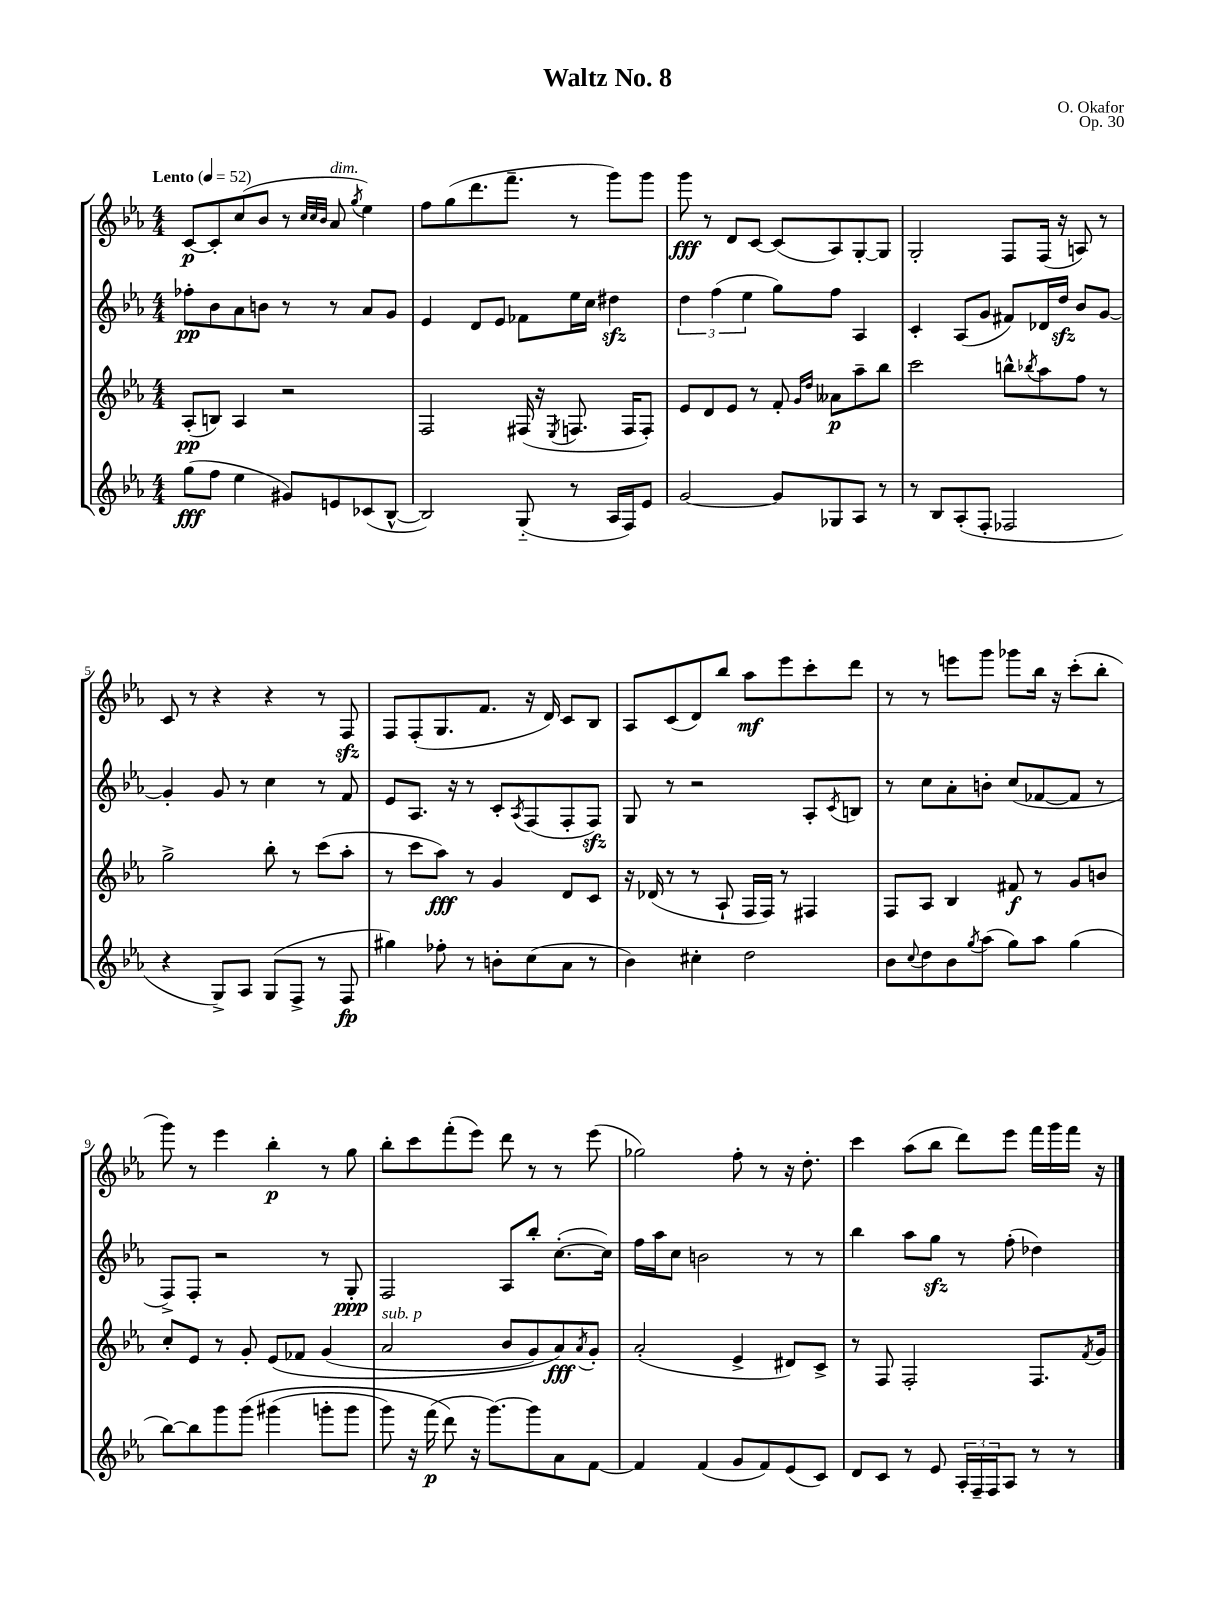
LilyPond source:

\header { title = "Waltz No. 8" composer = "O. Okafor" opus = "Op. 30" }
<<
\new StaffGroup <<
\new Staff = "s0" {
    \clef treble \key ees \major \numericTimeSignature \time 4/4 \tempo "Lento" 4 = 52
    c'8~\p c'8-. c''8( bes'8 r8 \grace { c''32 c''32 bes'32 } aes'8^\markup { \italic "dim." } \acciaccatura { g''8 } ees''4) |
    f''8 g''8( d'''8. f'''8.-- r8 g'''8) g'''8 |
    g'''8\fff r8 d'8 c'8~ c'8( aes8) g8~-. g8 |
    g2-. f8 f16( r16 a8) r8 |
    c'8 r8 r4 r4 r8 f8\sfz |
    f8 f8-.( g8. f'8. r16 d'16) c'8 bes8 |
    aes8 c'8( d'8) bes''8 aes''8\mf ees'''8 c'''8-. d'''8 |
    r8 r8 e'''8 g'''8 ges'''8 bes''16 r16 c'''8-.( bes''8-. |
    g'''8) r8 ees'''4 bes''4-.\p r8 g''8 |
    bes''8-. c'''8 f'''8-.( ees'''8) d'''8 r8 r8 ees'''8( |
    ges''2) f''8-. r8 r16 d''8.-. |
    c'''4 aes''8( bes''8 d'''8) ees'''8 f'''16 g'''16 f'''16 r16 \bar "|." |
}
\new Staff = "s1" {
    \clef treble \key ees \major \numericTimeSignature \time 4/4
    fes''8-.\pp bes'8 aes'8 b'8 r8 r8 aes'8 g'8 |
    ees'4 d'8 ees'8 fes'8 ees''16 c''16 dis''4\sfz |
    \tuplet 3/2 { d''4 f''4( ees''4 } g''8) f''8 aes4 |
    c'4-. aes8( g'8 fis'8) des'16 d''16\sfz bes'8 g'8~ |
    g'4-. g'8 r8 c''4 r8 f'8 |
    ees'8 aes8. r16 r8 c'8-. \acciaccatura { aes8 } f8( f8-. f8\sfz) |
    g8 r8 r2 aes8-. \acciaccatura { c'8 } b8 |
    r8 c''8 aes'8-. b'8-. c''8( fes'8~ fes'8 r8 |
    f8->) f8-. r2 r8 g8-.\ppp |
    f2 aes8 bes''8-. c''8.~-.( c''16) |
    f''16 aes''16 c''8 b'2 r8 r8 |
    bes''4 aes''8 g''8\sfz r8 f''8-.( des''4) \bar "|." |
}
\new Staff = "s2" {
    \clef treble \key ees \major \numericTimeSignature \time 4/4
    aes8-.\pp( b8) aes4 r2 |
    f2 fis16( r16 \acciaccatura { ees8 } f8. f16 f8-.) |
    ees'8 d'8 ees'8 r8 f'8-. \grace { g'16 d''16 } aeses'8\p aes''8-- bes''8 |
    c'''2 b''8-^ \acciaccatura { bes''8 } aes''8 f''8 r8 |
    g''2-> bes''8-. r8 c'''8( aes''8-. |
    r8 c'''8 aes''8\fff) r8 g'4 d'8 c'8 |
    r16 des'16( r8 r8 aes8-! f16 f16) r8 fis4 |
    f8 aes8 bes4 fis'8\f r8 g'8 b'8 |
    c''8-. ees'8 r8 g'8-. ees'8\( fes'8 g'4( |
    aes'2^\markup { \italic "sub. p" } bes'8 g'8) aes'8\fff\) \acciaccatura { aes'8 } g'8-. |
    aes'2-.( ees'4-> dis'8) c'8-> |
    r8 f8 f2-. f8. \acciaccatura { f'8 } g'16 \bar "|." |
}
\new Staff = "s3" {
    \clef treble \key ees \major \numericTimeSignature \time 4/4
    g''8\fff( f''8 ees''4 gis'8) e'8 ces'8( bes8~-^ |
    bes2) g8-_( r8 aes16 f16) ees'8 |
    g'2~ g'8 ges8 aes8 r8 |
    r8 bes8 aes8-.( f8-. fes2 |
    r4 g8->) aes8 g8( f8-> r8 f8\fp |
    gis''4) fes''8-. r8 b'8-. c''8( aes'8 r8 |
    bes'4) cis''4-. d''2 |
    bes'8 \appoggiatura { c''8 } d''8 bes'8 \acciaccatura { g''8 } aes''8( g''8) aes''8 g''4( |
    bes''8~) bes''8 g'''8 g'''8\( gis'''4( g'''8-. g'''8 |
    g'''8) r16 f'''16\p( d'''8\) r16 g'''8.~) g'''8 aes'8 f'8~ |
    f'4 f'4( g'8 f'8) ees'8( c'8) |
    d'8 c'8 r8 ees'8 \tuplet 3/2 { aes16-. f16-- f16 } aes8 r8 r8 \bar "|." |
}
>>
>>
